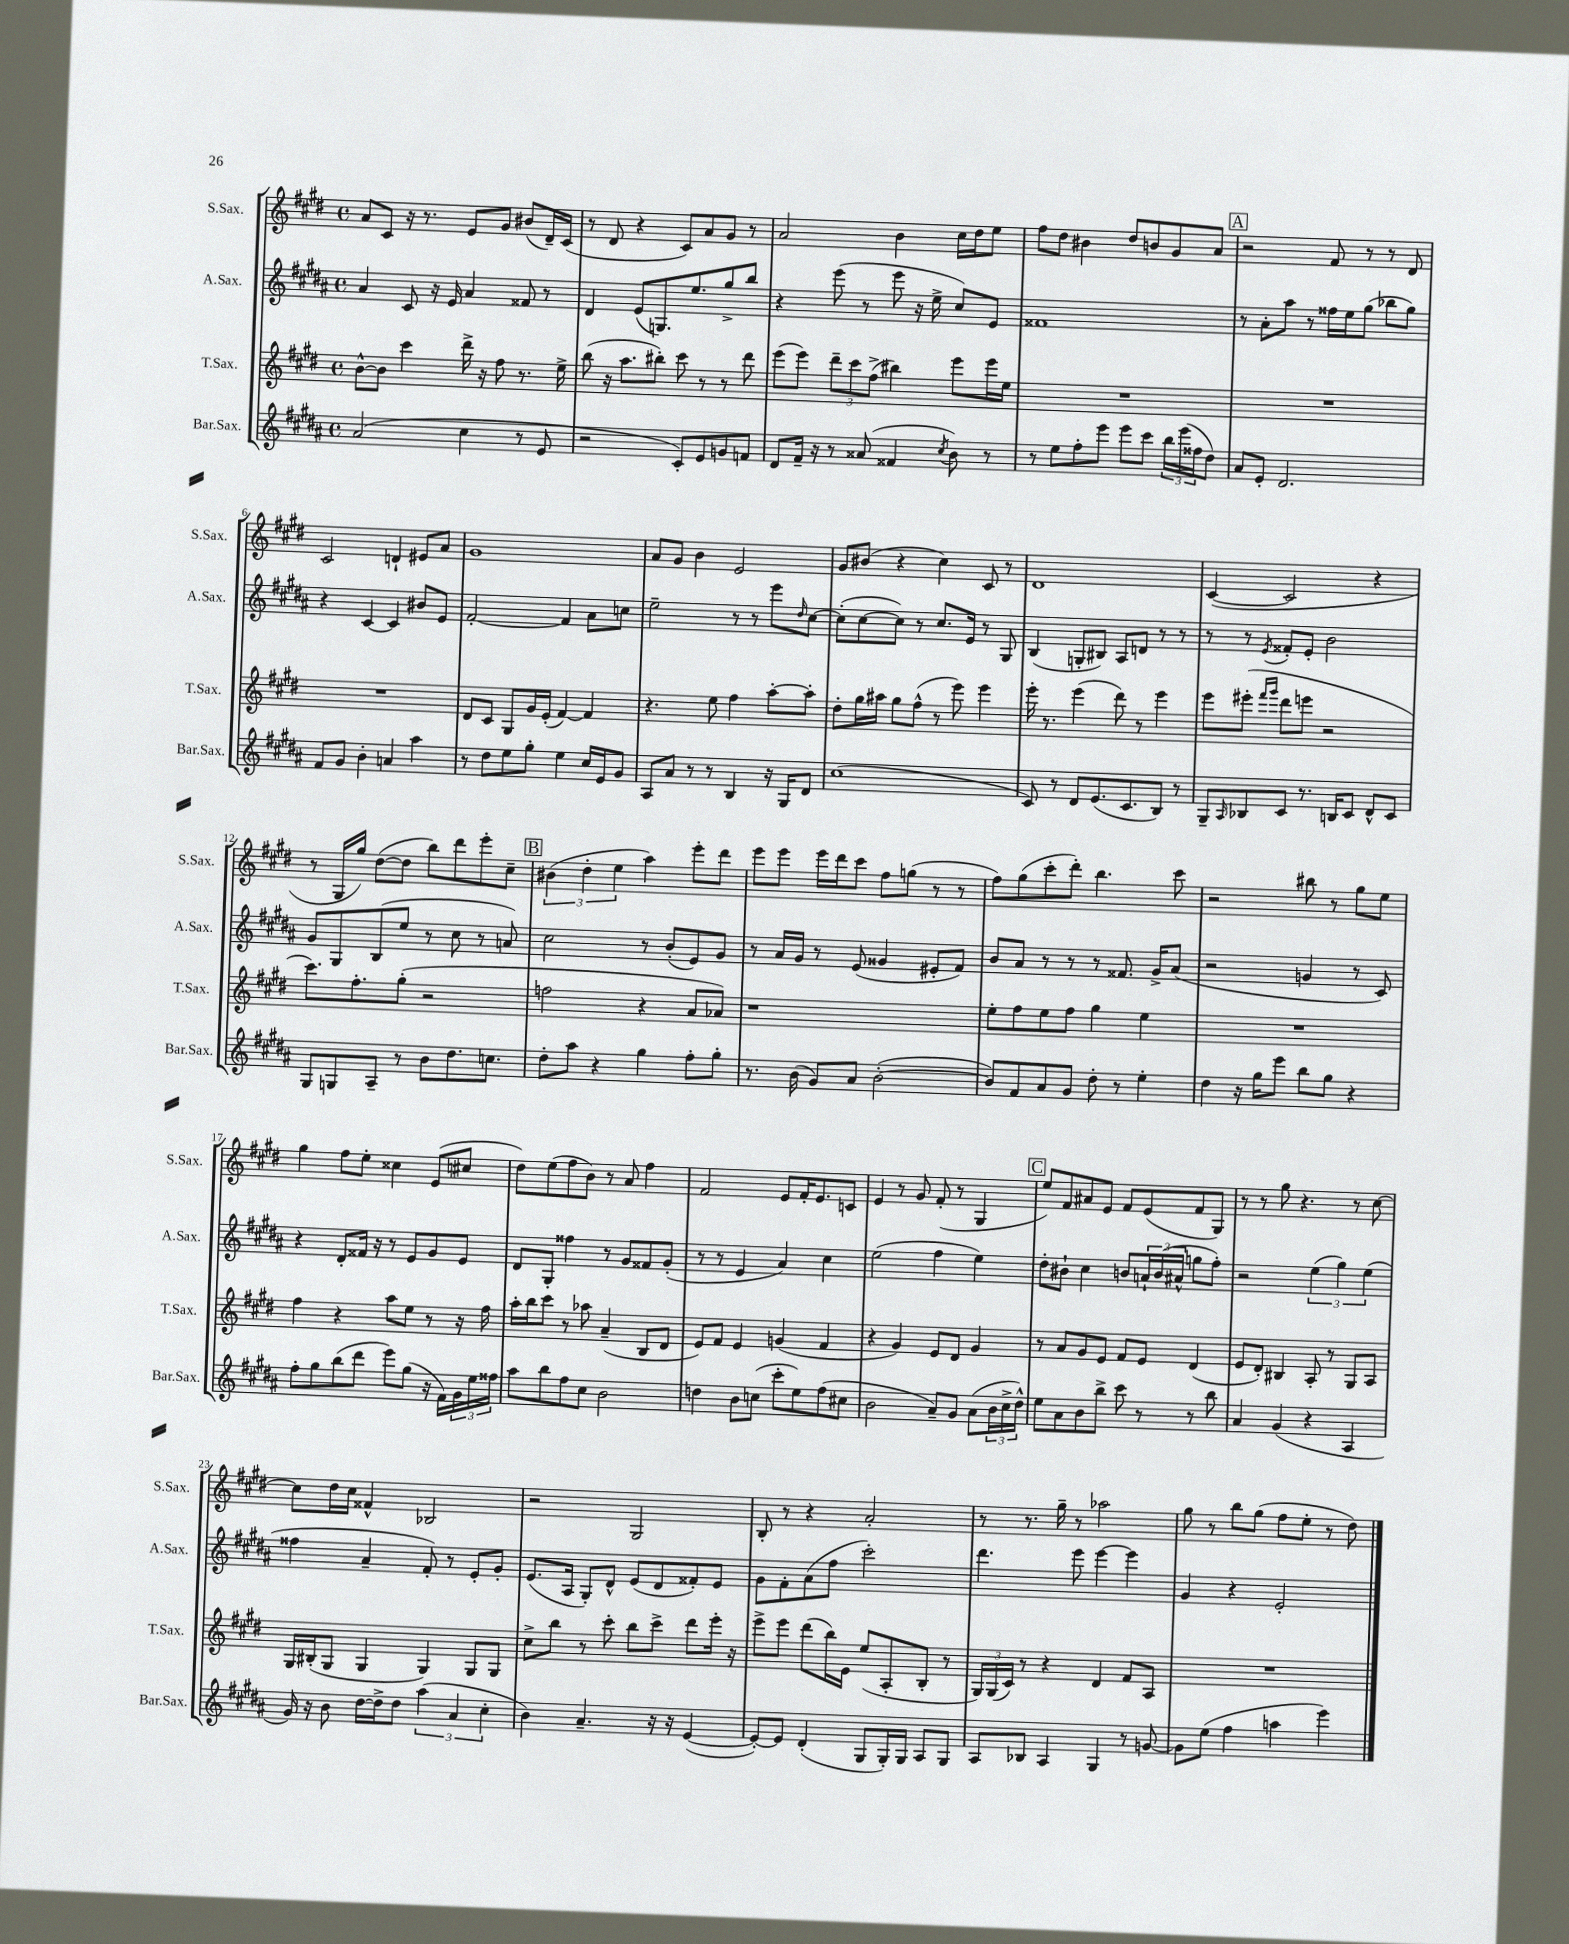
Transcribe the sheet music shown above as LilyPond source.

<<
\new StaffGroup <<
\new Staff = "s0" \with { instrumentName = "S.Sax." shortInstrumentName = "S.Sax." } {
    \clef treble \key e \major \defaultTimeSignature \time 4/4
    a'8 cis'8 r16 r8. e'8 gis'8 bis'8( dis'16--) cis'16( |
    r8 dis'8 r4 cis'8) a'8 gis'8 r8 |
    a'2 b'4 cis''16 dis''16 e''8 |
    fis''8 dis''8 bis'4 dis''8 b'8 gis'8 a'8 |
    \mark \markup { \box "A" } r2 fis'8 r8 r8 dis'8 |
    cis'2 d'4-! eis'8 a'8 |
    gis'1 |
    a'8 gis'8 b'4 e'2 |
    gis'8 bis'8( r4 cis''4) cis'8 r8 |
    dis'1 |
    cis'4~( cis'2 r4 |
    r8 gis16 gis''16) dis''8~( dis''8 b''8) dis'''8 e'''8-. cis''8-- |
    \mark \markup { \box "B" } \tuplet 3/2 { bis'4( dis''4-. e''4 } a''4) e'''8-. dis'''8 |
    e'''8 e'''8 e'''16 dis'''16 cis'''8 fis''8 g''8( r8 r8 |
    fis''8) gis''8( cis'''8-. dis'''8-.) b''4. cis'''8 |
    r2 bis''8 r8 gis''8 e''8 |
    gis''4 fis''8 e''8-. cisis''4 e'8( cis''8 |
    dis''8) e''8( fis''8 b'8) r8 a'8 fis''4 |
    fis'2 e'8 fis'16-. e'8. c'8 |
    e'4 r8 gis'8 fis'8-.( r8 gis4 |
    \mark \markup { \box "C" } e''8) fis'8 ais'8 e'8 fis'8 e'8( fis'8 gis8) |
    r8 r8 gis''8 r4. r8 cis''8~ |
    cis''8 dis''16 cis''16 fisis'4-^ bes2 |
    r2 gis2 |
    b8-. r8 r4 a'2-. |
    r8 r8. gis''16-- r8 aes''2 |
    gis''8 r8 b''8 gis''8( fis''8 e''8-. r8 dis''8) \bar "|." |
}
\new Staff = "s1" \with { instrumentName = "A.Sax." shortInstrumentName = "A.Sax." } {
    \clef treble \key b \major \defaultTimeSignature \time 4/4
    ais'4 cis'8 r16 e'16 ais'4 fisis'8 r8 |
    dis'4 e'8( g8.) e''8. gis''8-> b''8 |
    r4 e'''8( r8 e'''8 r16 e''16-> cis''8) e'8 |
    fisis'1 |
    \mark \markup { \box "A" } r8 ais'8-. ais''8 r8 fisis''16 e''16 gis''8( bes''8 gis''8) |
    r4 cis'4~ cis'4 bis'8 e'8 |
    fis'2~-. fis'4 ais'8 c''8 |
    e''2-- r8 r8 e'''8 \grace { dis''16 } cis''8~ |
    cis''8-.( cis''8~ cis''8) r8 cis''8. e'16 r8 gis8 |
    b4( g8-. bis8) ais8 d'8 r8 r8 |
    r8 r8 \acciaccatura { e'8 } fisis'8-. e'8-. b'2 |
    gis'8 gis8 b8( e''8 r8 cis''8 r8 a'8) |
    \mark \markup { \box "B" } cis''2 r8 b'8-.( e'8) gis'8 |
    r8 ais'16 gis'16 r8 e'8( gisis'4 eis'8-. fis'8) |
    b'8 ais'8 r8 r8 r8 fisis'8. gis'16-> ais'8( |
    r2 g'4 r8 cis'8) |
    r4 dis'8-. fisis'16 r16 r8 e'8 gis'8 e'8 |
    dis'8 gis8-. fisis''4 r8 gis'8 fisis'8 gis'8-.( |
    r8 r8 e'4 ais'4) cis''4 |
    e''2( fis''4 e''4) |
    \mark \markup { \box "C" } dis''8-. bis'8-! cis''4 b'8 \tuplet 3/2 { a'16-! b'16( ais'16-^ } g''8 fis''8-.) |
    r2 \tuplet 3/2 { e''4( gis''4) e''4( } |
    fisis''4 ais'4-- fis'8-.) r8 e'8-. gis'8-. |
    e'8.( ais16 gis8-.) dis'8-^ e'8( dis'8 fisis'8-.) e'8 |
    gis'8 fis'8-. ais'8( fis''8 cis'''2-.) |
    dis'''4. e'''8 e'''4~ e'''4 |
    gis'4 r4 e'2-. \bar "|." |
}
\new Staff = "s2" \with { instrumentName = "T.Sax." shortInstrumentName = "T.Sax." } {
    \clef treble \key e \major \defaultTimeSignature \time 4/4
    b'8~-^ b'8 cis'''4 dis'''16-> r16 fis''8 r8. e''16-> |
    b''8( r16 a''8. bis''8-.) cis'''8 r8 r8 dis'''8 |
    e'''8( e'''8) \tuplet 3/2 { dis'''8-- cis'''8 fis''8->( } bis''4) e'''8 e'''16 e''16 |
    R1 |
    \mark \markup { \box "A" } R1 |
    R1 |
    dis'8 cis'8 gis8 gis'16 e'16-.( fis'4~) fis'4 |
    r4. e''8 fis''4 a''8~-. a''8-. |
    dis''8-. gis''16 ais''16 gis''8 fis''8-^( r8 e'''8) e'''4 |
    e'''16-. r8. e'''4( dis'''8) r8 e'''4 |
    e'''8 eis'''8-.( \grace { fis'''16 gis'''16 } dis'''8 e'''8 r2 |
    cis'''8.) fis''8.-. gis''8-.( r2 |
    \mark \markup { \box "B" } f''2 r4 a'8 aes'8) |
    r1 |
    e''8-. fis''8 e''8 fis''8 gis''4 e''4 |
    R1 |
    fis''4 r4 a''8 e''8 r8 r16 fis''16 |
    a''16-. b''16 cis'''8 r8 aes''8 a'4--( b8 dis'8 |
    e'8) fis'8 e'4 g'4( fis'4 |
    r4 gis'4) e'8 dis'8 gis'4 |
    \mark \markup { \box "C" } r8 a'8 gis'8 e'8 fis'8 e'8 dis'4( |
    e'8 dis'8-.) bis4 a8-. r8 gis8 a8 |
    gis16 bis16-.( gis8 gis4 gis4) gis8 gis8 |
    cis''8-> b''8 r8 cis'''8-. b''8 cis'''8-> dis'''8 e'''16-. r16 |
    e'''8-> e'''8 dis'''8( b''16) e'16 e''8( a8-. b8-. r8 |
    \tuplet 3/2 { gis16) gis16( cis'16) } r8 r4 dis'4 fis'8 a8 |
    R1 \bar "|." |
}
\new Staff = "s3" \with { instrumentName = "Bar.Sax." shortInstrumentName = "Bar.Sax." } {
    \clef treble \key b \major \defaultTimeSignature \time 4/4
    ais'2( cis''4 r8 e'8 |
    r2 cis'8-.) e'8 g'8 f'8 |
    dis'8 fis'16-- r16 r8 aisis'8( fisis'4 \acciaccatura { cis''8 } b'8) r8 |
    r8 e''8 fis''8-. e'''8 e'''8 cis'''8 \tuplet 3/2 { b''16 e'''16( fisis''16 } dis''8) |
    \mark \markup { \box "A" } ais'8 e'8-. dis'2. |
    fis'8 gis'8 b'4-. a'4 ais''4 |
    r8 dis''8 e''8 gis''8-. e''4 cis''16 e'16 gis'8 |
    ais8 ais'8 r8 r8 b4 r16 gis16 dis'8 |
    cis''1( |
    cis'8) r8 dis'8 e'8.( cis'8. b8) r8 |
    gis8-- \grace { ais16 } bes8 cis'8 r8. b16 cis'8 dis'8-^ cis'8 |
    gis8 g8 ais8-- r8 b'8 dis''8. c''8. |
    \mark \markup { \box "B" } dis''8-. ais''8 r4 gis''4 fis''8-. gis''8-. |
    r8. b'16( gis'8) ais'8 b'2~-.( |
    b'8) fis'8 ais'8 gis'8 dis''8-. r8 e''4-. |
    dis''4 r16 gis''16 e'''8 b''8 gis''8 r4 |
    fis''8-. gis''8 b''8( dis'''8 e'''8) gis''8( r16 fis'16) \tuplet 3/2 { gis'16 e''16 fisis''16 } |
    ais''8 b''8 fis''8 cis''8 b'2 |
    d''4 b'8 c''8( cis'''8-. e''8) fis''8( cis''8 |
    b'2 ais'8--) gis'8 ais'8( \tuplet 3/2 { b'16 cis''16-> dis''16-^) } |
    \mark \markup { \box "C" } e''8 ais'8 b'8 b''8-> cis'''8 r8 r8 b''8 |
    ais'4 gis'4( r4 ais4 |
    gis'16) r16 b'8 dis''16~ dis''16-> dis''8 \tuplet 3/2 { ais''4( ais'4 cis''4-. } |
    b'4) ais'4.-- r16 r16 e'4~( |
    e'8~-.) e'8 dis'4-.( gis8 gis16-.) gis16 ais8 gis8 |
    ais8 bes8 ais4 gis4 r8 g'8~ |
    g'8 e''8( fis''4 a''4 e'''4) \bar "|." |
}
>>
>>
